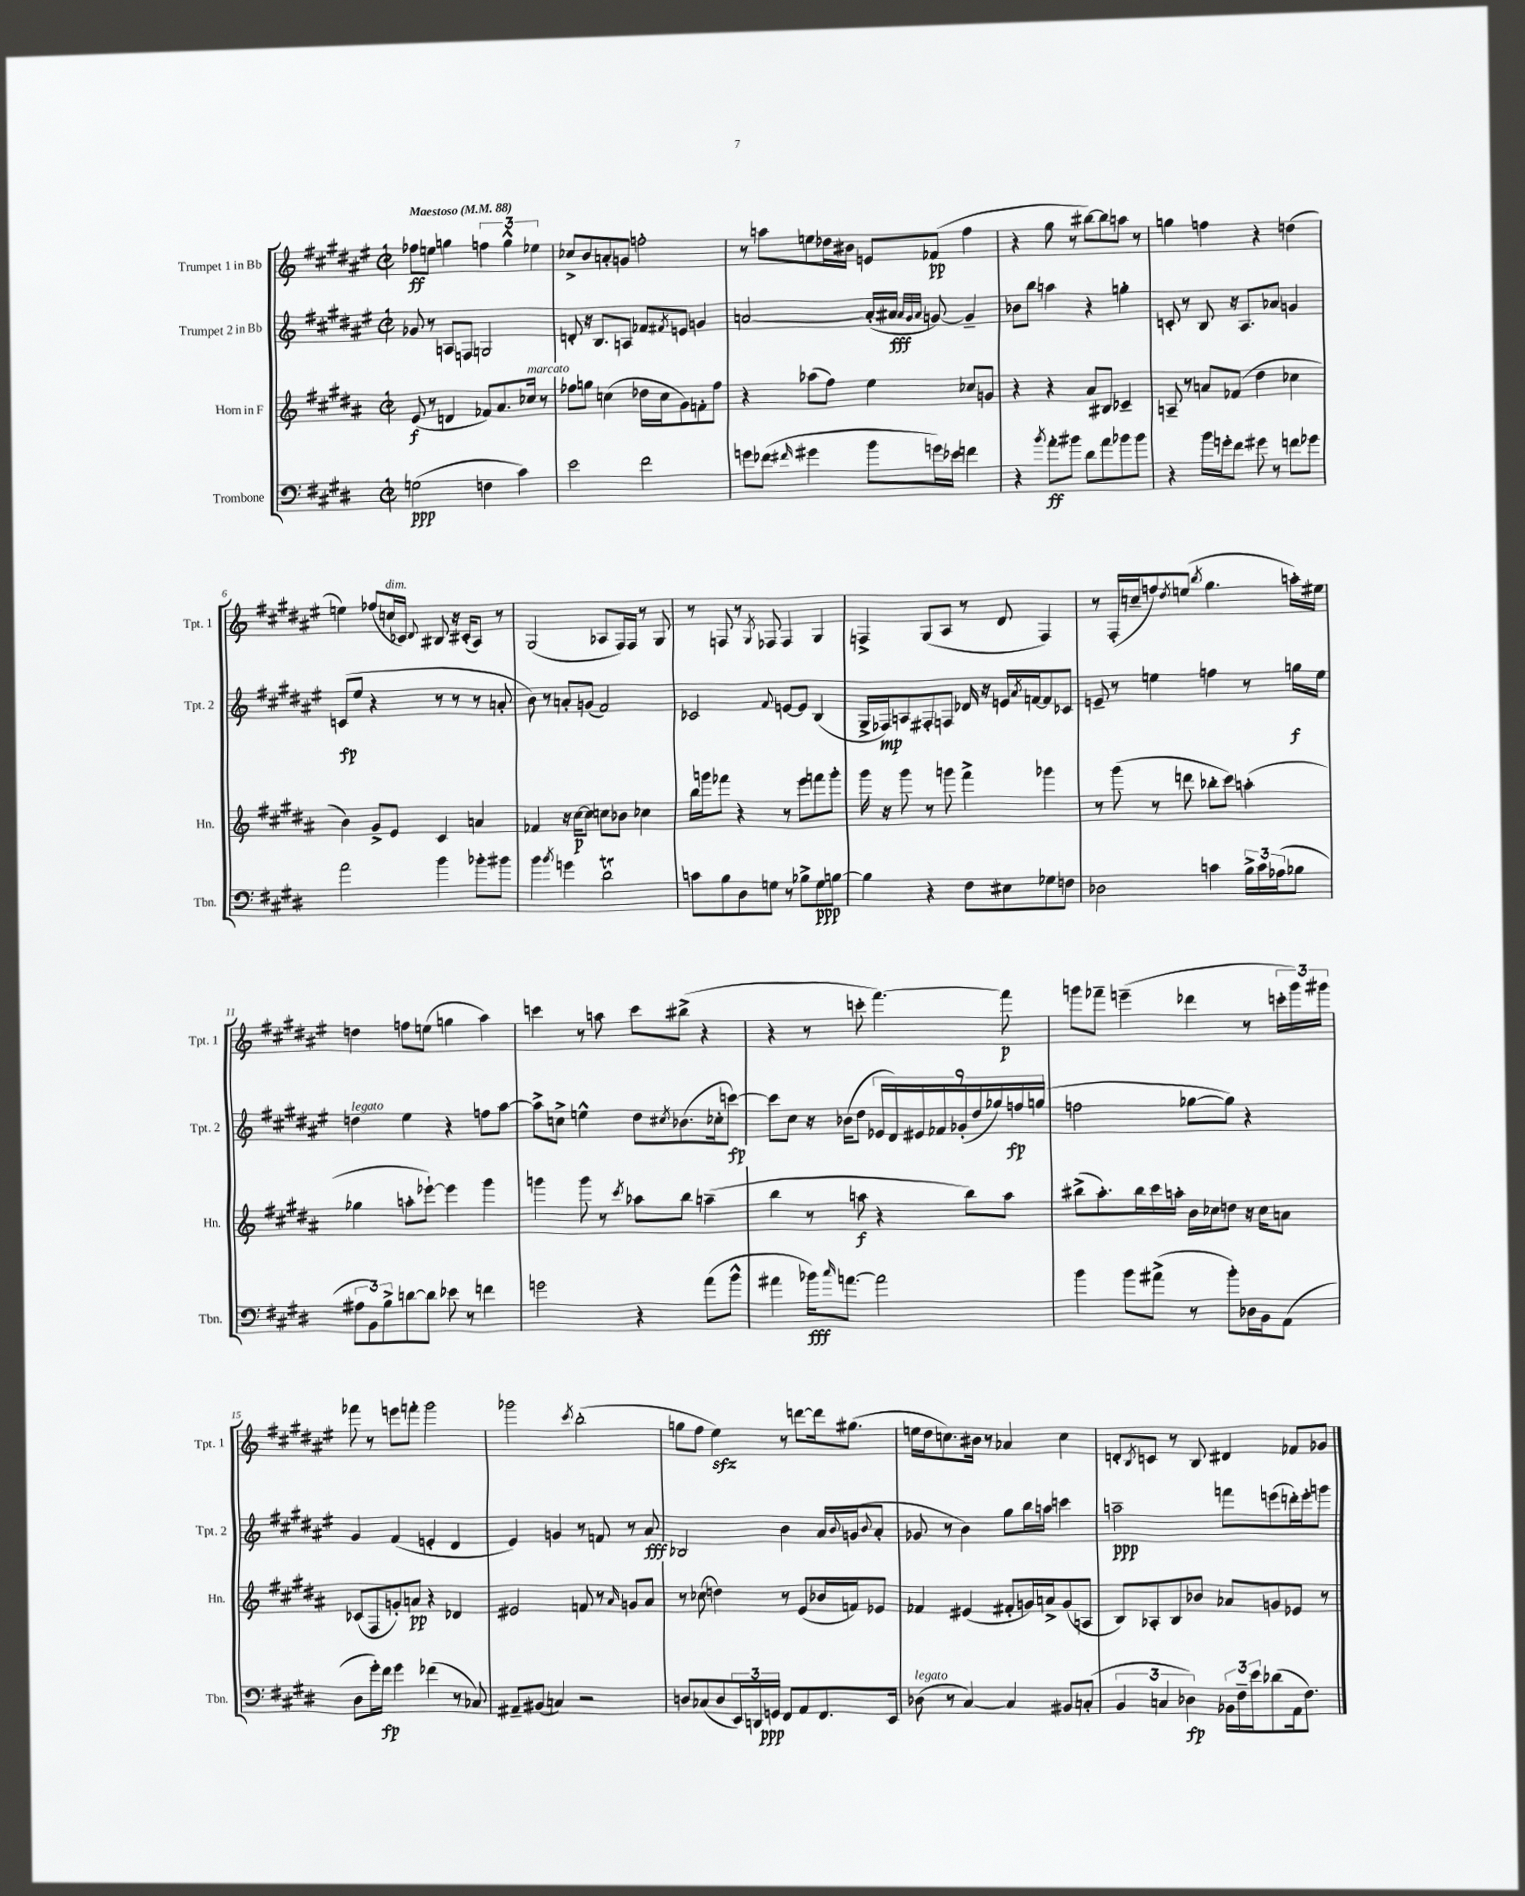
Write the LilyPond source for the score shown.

<<
\new StaffGroup <<
\new Staff = "s0" \with { instrumentName = "Trumpet 1 in Bb" shortInstrumentName = "Tpt. 1" } {
    \clef treble \key fis \major \defaultTimeSignature \time 2/2 \tempo "Maestoso" 4 = 88
    fes''8\ff e''8 g''4 \tuplet 3/2 { f''4 g''4-^ ees''4 } |
    ces''8-> b'8 a'8-. g'8 f''2-. |
    r8 a''8 e''8 des''16 bis'16 e'8 fes'8\pp( fis''4 |
    r4 gis''8 r8 bis''8~) bis''8 a''8 r8 |
    g''4 f''4 r4 d''4( |
    e''4) fes''8( c''16^\markup { \italic "dim." } ces'16) \appoggiatura { dis'8 } bis8 r16 cis'16-.( ais8) r8 |
    gis2( aes8 fis16) fis16 r8 gis8 |
    r8 f8 r8 \acciaccatura { gis8 } fes8 fes4 gis4 |
    f4-> gis8( ais8 r8 dis'8 f4) |
    r8 fis16-.( c''16-- f''8) \acciaccatura { dis''8 } e''8( \acciaccatura { b''8 } gis''4. a''16-.) eis''16 |
    d''4 f''8 e''8( g''4 ais''4) |
    c'''4 r8 a''8 c'''8 bis''8->( r4 |
    r4 r8 c'''8-. fis'''4.~) fis'''8\p |
    g'''8 fes'''8-- e'''4--( des'''4 r8 \tuplet 3/2 { c'''16-. g'''16) gis'''16 } |
    fes'''8 r8 e'''8 f'''8-. gis'''2 |
    ges'''2 \acciaccatura { cis'''8 } b''2-.( |
    g''8 fis''8 eis''4\sfz) r8 d'''8~ d'''16 gis''8.( |
    e''16 dis''16 c''8.) bis'16 r8 aes'4 c''4 |
    d'8-. \acciaccatura { b8 } c'8 r8 b8 dis'4 fes'8 ges'8 \bar "|." |
}
\new Staff = "s1" \with { instrumentName = "Trumpet 2 in Bb" shortInstrumentName = "Tpt. 2" } {
    \clef treble \key fis \major \defaultTimeSignature \time 2/2
    ges'8 r8 a8 f8 g2 |
    d'8-. r16 b8. a8 fes'8 \acciaccatura { fis'8 } e'8 g'4 |
    a'2~ a'16-.( ais'16\fff \grace { ais'32 gis'32 ais'32 } g'8~) g'4-- |
    bes'8 b''8 a''4 r4 g''4-. |
    c'8-. r8 b8 r16 ais8. aes'8 g'4 |
    c'8\fp( eis''8 r4 r8 r8 r8 a'8-. |
    b'8) r8 a'8-. g'8( fis'2) |
    ces'2 \appoggiatura { fis'8 } e'8~ e'8 b4( |
    gis16-> fes16\mp) a8 fis8-. f8 des'16 r16 e'16 \acciaccatura { ais'8 } f'16~ f'8 ces'8 |
    e'8-- r8 e''4 f''4 r8 g''16\f e''16 |
    d''4^\markup { \italic "legato" } eis''4 r4 f''8 ais''8~ |
    ais''8-> c''8-> e''4-^ dis''8 \acciaccatura { cis''8 } bes'8.( ces''16-. c'''8~\fp) |
    c'''8 cis''8 r16 bes'16( dis''8 \tuplet 9/8 { ees'16 dis'16) eis'16 fes'16 ges'16-.( dis''16 ges''16) f''16\fp g''16( } |
    f''2 ges''8~ ges''8) r4 |
    gis'4 fis'4( e'4-. dis'4 |
    eis'4) g'4 r8 f'8 r8 ais'8\fff |
    bes2 b'4 ais'16 \appoggiatura { b'8 } g'16( \appoggiatura { b'8 } ais'8-. |
    ges'8 r8 b'4) gis''8 b''16 a''16 c'''4 |
    a''2--\ppp f'''8 e'''8( d'''16-.) e'''16-. g'''8 \bar "|." |
}
\new Staff = "s2" \with { instrumentName = "Horn in F" shortInstrumentName = "Hn." } {
    \clef treble \key b \major \defaultTimeSignature \time 2/2
    e'8\f( r8 d'4 fes'8) ais'8. ces''16^\markup { \italic "marcato" } r8 |
    fes''8 g''8 c''4( des''16 c''16 gis'8) f'8-. fes''8 |
    r4 aes''8( fis''8) e''4 ces''8 g'8 |
    r4 r4 ais'8 bis8 ces'4-- |
    a8-- r8 a'8 fes'8( dis''4 ces''4 |
    b'4) gis'8-> e'8 cis'4 a'4 |
    fes'4 r16 cis''16~\p cis''8 c''8 bes'8 ces''4 |
    b''16 g'''16 fes'''8 r4 r8 e'''8 f'''8 g'''8-. |
    gis'''16 r16 gis'''8 r8 g'''8 fis'''4-> ges'''4 |
    r8 gis'''8( r8 d'''8 bes''8-. cis'''8) a''4-.( |
    ges''4 a''8-. ees'''8~-!) ees'''4 gis'''4 |
    g'''4 g'''8 r8 \acciaccatura { cis'''8 } aes''8 b''8 a''4--( |
    b''4 r8 a''8\f r4 b''8) a''8 |
    bis''8->( ais''8.-.) bis''16 cis'''16 a''16-. b'16 ces''16 d''8 r16 ces''16 a'8 |
    ces'8( fis8 g'8-.) a'8\pp r4 des'4 |
    eis'2 f'8 r8 \grace { ais'16 } g'8 ais'8 |
    r8 ces''8( d''4) r8 e'8( bes'16 f'16) ees'8 |
    fes'4 eis'4( fis'8-. g'16) a'16-> g'8( a8 |
    b8) aes8-. b8 bes'8 aes'8 g'8 ees'8 r8 \bar "|." |
}
\new Staff = "s3" \with { instrumentName = "Trombone" shortInstrumentName = "Tbn." } {
    \clef bass \key e \major \defaultTimeSignature \time 2/2
    g2\ppp( f4 cis'4) |
    e'2 fis'2 |
    g'8 fes'8( \grace { fis'16 } gis'4 b'8 g'16) ees'16 f'4 |
    r4 \acciaccatura { b'8 } a'8-.\ff bis'8 dis'8 a'8 bes'8 bes'8 |
    r4 b'16 g'16-. fis'8 gis'8 r8 f'8 ges'8 |
    a'2 b'4 bes'8-. bis'8 |
    b'4 \acciaccatura { b'8 } g'4 dis'2\trill |
    c'8 b8 dis8 g8 r8 bes8-> g8\ppp b8~ |
    b4 r4 fis8 eis8 ges8 f8 |
    des2 c'4 \tuplet 3/2 { b16-> c'16 aes16( } bes8 |
    \tuplet 3/2 { ais8 b,8) b8-> } d'8~ d'8 ees'8 r8 f'4 |
    g'2 r4 a'8( b'8-^ |
    ais'4 bes'16\fff) \grace { cis''16 } a'8.~ a'2 |
    b'4 b'8 ais'8->( r8 b'8-.) des16 b,16 a,8( |
    dis8 gis'16-.) fis'16\fp gis'4 fes'4( r8 ces8) |
    ais,8-- bis,8( c4) r2 |
    d8 ces8( d8 \tuplet 3/2 { e,16) d,16 g,16\ppp } fis,8 a,8 fis,8. e,16 |
    des8^\markup { \italic "legato" }( r8 cis4~) cis4 bis,8 c8-.( |
    \tuplet 3/2 { b,4 c4 des4\fp) } \tuplet 3/2 { bes,16 fis16-- e'16 } des'8( a,16 fis8.) \bar "|." |
}
>>
>>
